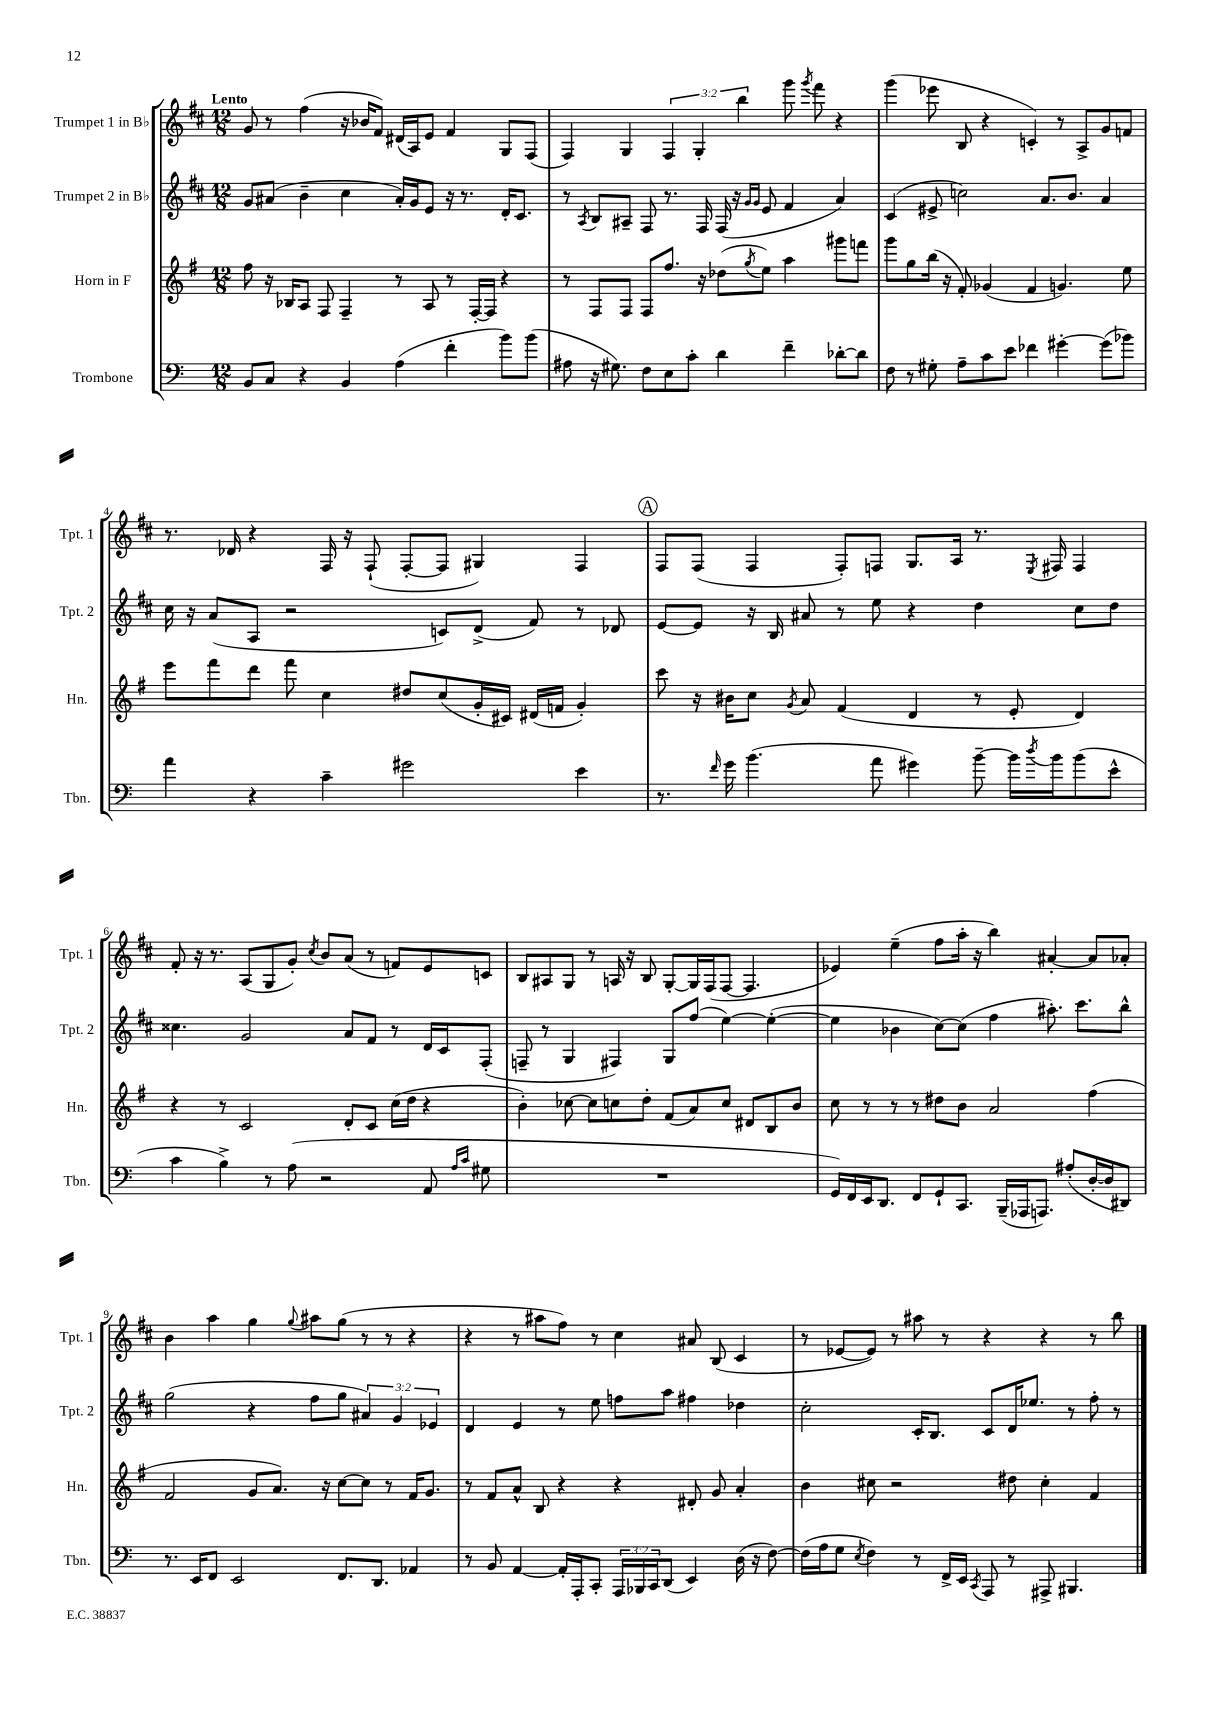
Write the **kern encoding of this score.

**kern	**kern	**kern	**kern
*part4	*part3	*part2	*part1
*staff4	*staff3	*staff2	*staff1
*I"Trombone	*I"Horn in F	*I"Trumpet 2 in B♭	*I"Trumpet 1 in B♭
*I'Tbn.	*I'Hn.	*I'Tpt. 2	*I'Tpt. 1
*clefF4	*clefG2	*clefG2	*clefG2
*k[]	*k[f#]	*k[f#c#]	*k[f#c#]
*M12/8	*M12/8	*M12/8	*M12/8
=1	=1	=1	=1
!	!	!	!LO:TX:a:B:t=Lento
8BB/L	8ff#\	8g/L	8g/
8C/J	16r	(8a#X/J	8r
.	16B-X/KL	.	.
4r	8A/J	4b~\	(4ff#\
.	8F#/	.	.
4BB/	4F#~/	4cc#\	16r
.	.	.	16b-X/KL
.	.	.	8f#/J)
(4A\	8r	16a#'/LL)	(16d#X/LL
.	.	16g/J	16A/J)
.	8A/	8e/J	8e/J
4f'\	8r	16r	4f#/
.	.	8.r	.
.	[16F#'/LL	.	.
.	16F#/JJ]	.	.
8b\L)	4r	16d'/KL	8G/L
.	.	8.c#/J	.
(8b\J	.	.	(8F#/J
=2	=2	=2	=2
8A#X\	8r	8r	4F#/)
.	.	8qA/	.
16r	8F#/L	8B/L	.
8.G#X\)	.	.	.
.	8F#/J	8A#X~/J	4G/
8F\L	8F#/L	8F#/	.
8E\	8.ff#/J	8.r	6F#/
8c'\J	.	.	.
.	.	.	6G'/
.	16r	16F#/	.
4d\	(8dd-X\L	(16F#/	.
.	.	16r	.
.	.	.	6bb\
.	.	16qqg/LL	.
.	8qgg/	16qqg/JJ	.
.	8ee\J)	8e/	.
4f~\	4aa\	4f#/	8ggg\
.	.	.	8qggg/
.	.	.	8fff#\
[8d-X'\L	8ggg#X\L	4a/)	4r
8d-\J]	8fffn\J	.	.
=3	=3	=3	=3
8F\	8ggg\L	(4c#/	(4ggg\
8r	8gg\	.	.
8G#X'\	(16bb\Jk	8e#X^/	8eee-X\
.	16r	.	.
8A~\L	8f#'/)	2ccn\)	8B/
8c\	(4g-X/	.	4r
8e\J	.	.	.
4f-X\	4f#/	.	4cn'/)
.	.	8.a/L	.
[4g#X'\	4.gn/)	.	8r
.	.	8.b/J	.
.	.	.	8A^/L
(8g#\L]	.	4a/	8g/
8b-X\J)	8ee\	.	8fn/J
!!LO:LB:g=z
=4	=4	=4	=4
4a\	8eee\L	16cc#\	8.r
.	.	16r	.
.	8fff#\	(8a/L	.
.	.	.	16d-X/
4r	8ddd\J	8A/J	4r
.	8fff#\	2r	.
4c~\	4cc\	.	16F#/
.	.	.	16r
.	.	.	(8F#`/
2g#X\	8dd#X/L	.	[8F#'/L
.	(8cc/	8cn/L)	8F#/J]
.	16g'/L	(8d^/J	4G#X/)
.	16c#X/JJ)	.	.
.	(16d#X/LL	8f#/)	.
.	16fn/JJ	.	.
4e\	4g'/)	8r	4F#/
.	.	8d-X/	.
!!LO:REH:place=s1:t=A
=5	=5	=5	=5
8.r	8ccc\	[8e/L	8F#/L
.	16r	8e/J]	(8F#/J
16qqf/	.	.	.
16g\	16b#X\KL	.	.
(4.b\	8cc\J	16r	4F#/
.	.	16B/	.
.	8qg/	.	.
.	8a/	8a#X/	.
.	(4f#/	8r	8F#'/L)
8a\	.	8ee\	8Fn/J
4g#X\)	4d/	4r	8.G/L
.	.	.	16A/Jk
[8b~\	8r	4dd\	8.r
16b\LL]	8e'/	.	.
8qdd/	.	.	8qE/
16b\J	.	.	16F#X/
(8b\	4d/)	8cc#\L	4F#/
8e^^\J	.	8dd\J	.
!!LO:LB:g=z
=6	=6	=6	=6
4c\	4r	4.cc##X\	8f#'/
.	.	.	16r
.	.	.	8.r
4B^\)	8r	.	.
.	2c/	2g/	(8A/L
8r	.	.	8G/
(8A\	.	.	8g'/J)
.	.	.	8qcc#/
2r	.	.	8b/L
.	8d'/L	8a/L	(8a/J
.	8c/J	8f#/J	8r
.	(16cc\LL	8r	8fn/L)
.	16dd\JJ	.	.
8AA/	4r	16d/LL	8e/
.	.	16c#/J	.
16qqA/LL	.	.	.
16qqc/JJ	.	.	.
8G#X\	.	(8F#'/J	8cn/J
=7	=7	=7	=7
1.r	4b'\)	8Fn~/	8B/L
.	.	8r	8A#X/
.	[8cc-X\	4G/	8G/J
.	8cc-\L]	.	8r
.	8ccn\	4F#X/)	16An/
.	.	.	16r
.	8dd'\J	.	8B/
.	(8f#/L	8G/L	[8G'/L
.	8a/)	(8ff#/J	16G/L]
.	.	.	(16F#/J
.	8cc/J	[4ee\)	[8F#/J
.	8d#X/L	.	4.F#/]
.	8B/	(4ee'\_	.
.	8b/J	.	.
=8	=8	=8	=8
16GG/LL)	8cc\	4ee\]	4e-X/)
16FF/	.	.	.
16EE/J	8r	.	.
8.DD/J	.	.	.
.	8r	4b-X\	(4ee~\
8FF/L	8r	.	.
8GG`/	8dd#X\L	[8cc#\L)	8ff#\L
8.CC/J	8b\J	(8cc#\J]	16aa'\Jk
.	.	.	16r
.	2a/	4ff#\	4bb\)
(16BBB~/LL	.	.	.
16AAA-X/J	.	.	.
8.AAAn/J)	.	.	.
.	.	8.aa#X'\)	[4a#X'/
(8A#X'/L	.	.	.
.	.	8.ccc#\L	.
[16D'/L	(4ff#\	.	8a#/L]
16D/J]	.	.	.
8DD#X/J)	.	8bb^^\J	8a-X'/J
!!LO:LB:g=z
=9	=9	=9	=9
8.r	2f#/	(2gg\	4b\
16EE/KL	.	.	.
8FF/J	.	.	4aa\
2EE/	.	.	.
.	8g/L	4r	4gg\
.	8.a/J)	.	.
.	.	.	8qqgg/
.	.	8ff#\L	8aa#X\L
.	16r	.	.
8.FF/L	[8cc\L	8gg\J	(8gg\J
.	8cc\J]	6a#X/)	8r
8.DD/J	.	.	.
.	8r	.	8r
.	.	6g/	.
4AA-X/	16f#/KL	.	4r
.	8.g/J	.	.
.	.	6e-X/	.
=10	=10	=10	=10
8r	8r	4d/	4r
8BB/	8f#/L	.	.
[4AA/	8a^^/J	4e/	8r
.	8B/	.	8aa#X\L
16AA'/LL]	4r	8r	8ff#\J)
16AAA'/J	.	.	.
8CC'/J	.	8ee\	8r
24AAA/LL	4r	8ffn\L	4cc#\
24BBB-X/	.	.	.
24CC/J	.	.	.
(8DD/J	.	8aa\J	.
4EE/)	8d#X'/	4ff#X\	8a#X/
.	8g/	.	(8B/
(16D\	4a'/	4dd-X\	4c#/
16r	.	.	.
[8F\)	.	.	.
=11	=11	=11	=11
(16F\LL]	4b\	2cc#'\	8r
16A\J	.	.	.
8G\J	.	.	[8e-X/L
8qE/	.	.	.
4F\)	8cc#X\	.	8e-/J])
.	2r	.	8r
8r	.	16c#'/KL	8aa#X\
.	.	8.B/J	.
16FF^/LL	.	.	8r
16EE/JJ	.	.	.
8qCC/	.	.	.
8AAA/	.	8c#/L	4r
8r	8dd#X\	16d/K	.
.	.	8.ee-X/J	.
8AAA#X^/	4cc#'\	.	4r
4.BBB#X/	.	8r	.
.	4f#/	8ff#'\	8r
.	.	8r	8bb\
==	==	==	==
*-	*-	*-	*-
